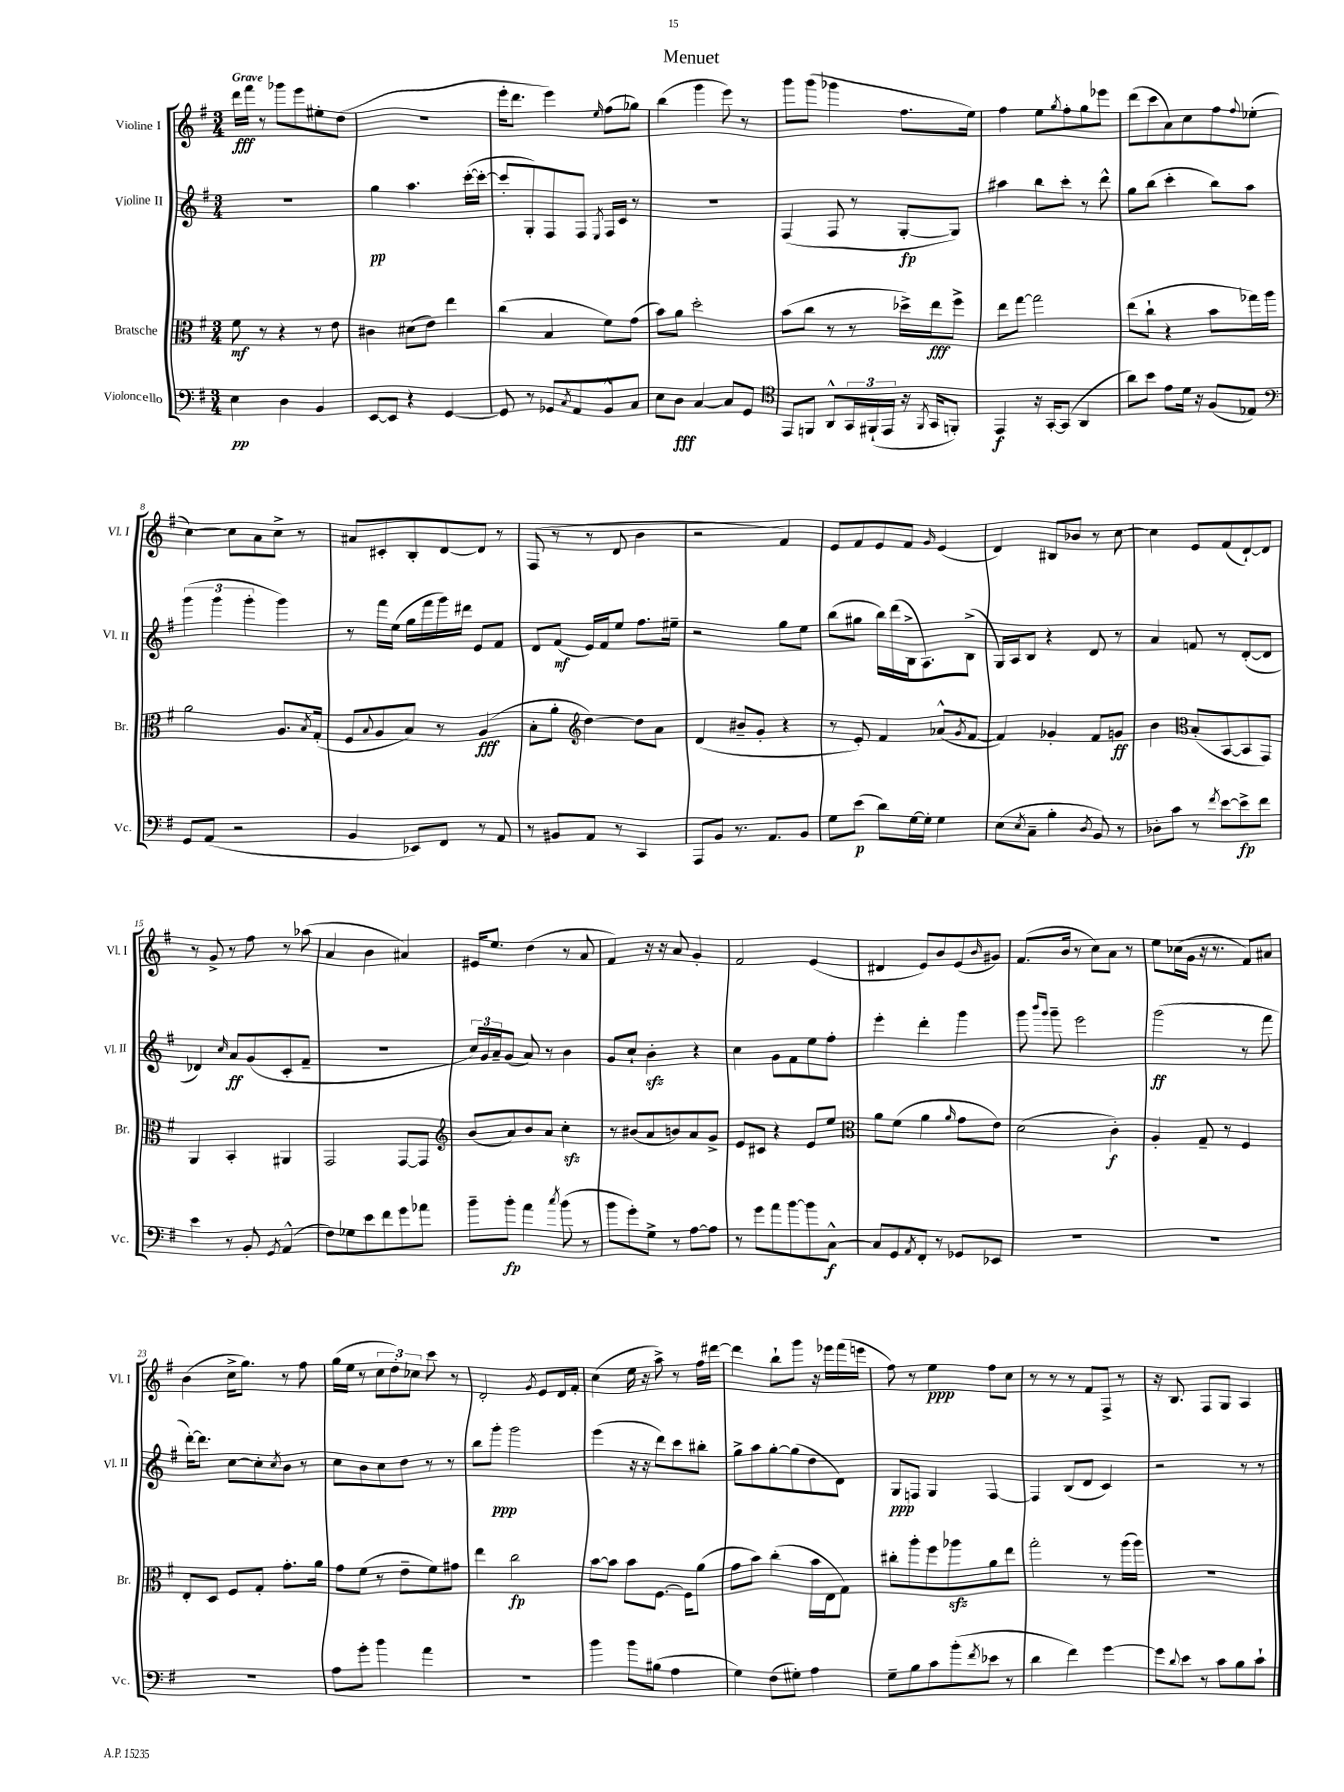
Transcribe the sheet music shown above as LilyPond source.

\header { title = "Menuet" }
<<
\new StaffGroup <<
\new Staff = "s0" \with { instrumentName = "Violine I" shortInstrumentName = "Vl. I" } {
    \clef treble \key g \major \numericTimeSignature \time 3/4 \tempo "Grave"
    d'''16\fff fis'''16 r8 ges'''8 e'''8 eis''8-. d''8( |
    R2. |
    e'''16-. d'''8. e'''4) \grace { e''16 } fis''8( ges''8) |
    b''4( g'''4 e'''8) r8 |
    g'''8 g'''8( ges'''4 fis''8. e''16) |
    fis''4 e''8 \acciaccatura { g''8 } fis''8-. g''8 ees'''8 |
    d'''8( c'''8 a'8) c''8 fis''8 \appoggiatura { fis''8 } ees''8-.( |
    c''4~) c''8 a'8 c''8-> r8 |
    ais'8 cis'8-. b8-. d'8~ d'8 r8 |
    fis8( r8 r8 d'8 b'4 |
    r2 fis'4) |
    e'8 fis'8 e'8 fis'8 \grace { g'16 } e'4( |
    d'4) bis8 bes'8 r8 c''8~ |
    c''4 e'8 fis'8( d'8~-!) d'8 |
    r8 g'8-> r8 fis''8 r8 aes''8( |
    a'4 b'4 ais'4) |
    eis'16 e''8. d''4( r8 a'8 |
    fis'4) r16 r16 a'8 g'4-. |
    fis'2 e'4( |
    dis'4 e'8) b'8 e'8( \grace { b'16 } gis'8) |
    fis'8.( b'16 r8 c''8) a'8 r8 |
    e''8 ces''16( g'16 r16 r8. fis'8) ais'8 |
    b'4( c''16-> g''8.) r8 fis''8 |
    g''16( e''16 r8 \tuplet 3/2 { c''8 d''8-.) ces''8 } c'''8 r8 |
    d'2-. \acciaccatura { g'8 } e'8 d'16 fis'16-. |
    c''4( e''16 r16 a''8->) r8 fis''16 dis'''16~ |
    dis'''4 b''8-! g'''8 r16 ees'''16 fis'''16( e'''16 |
    fis''8) r8 e''4\ppp fis''8 c''8 |
    r8 r8 r8 fis'8 fis8-> r8 |
    r16 b8. fis8 g8 a4 \bar "|." |
}
\new Staff = "s1" \with { instrumentName = "Violine II" shortInstrumentName = "Vl. II" } {
    \clef treble \key g \major \numericTimeSignature \time 3/4
    R2. |
    g''4\pp a''4. c'''16~-.( c'''16~-. |
    c'''8-. g8-.) fis8 fis8 \acciaccatura { e8 } fis16 c'16 r8 |
    R2. |
    fis4( fis8 r8 g8~-.\fp g8) |
    ais''4 b''8 c'''8-. r8 d'''8-^ |
    g''8 b''8( c'''4-. b''8) a''8 |
    \tuplet 3/2 { g'''4( g'''4 g'''4-. } g'''4) |
    r8 fis'''16 e''16( g''16 fis'''16 g'''16) dis'''16 e'8 fis'8 |
    d'8 fis'8\mf( e'16) fis'16 e''8 fis''8. eis''16-- |
    r2 g''8 e''8 |
    b''8( gis''8 b''16) d'''16( b16-> a8.) b8->( |
    g16) a16 b8 r4 d'8 r8 |
    a'4 f'8 r8 d'8~-.( d'8 |
    des'4) \grace { c''16 } a'8\ff g'8( c'8-. fis'8-- |
    R2. |
    \tuplet 3/2 { c''16) g'16 a'16-- } g'8( a'8) r8 b'4 |
    g'8 c''8-! b'4-.\sfz r4 |
    c''4 g'8 fis'8 e''8 fis''8-. |
    e'''4-. d'''4-. g'''4 |
    g'''8 \grace { b'''16 g'''16 } g'''8-- e'''2 |
    g'''2\ff( r8 fis'''8 |
    d'''16~-.) d'''8. c''8~ c''8-. \acciaccatura { c''8 } b'8 r8 |
    c''8 b'8 c''8 d''8 r8 r8 |
    b''8 g'''8-.\ppp g'''2 |
    e'''4( r16 r16 d'''8) c'''8 bis''8-. |
    g''8-> a''8 g''8~-. g''8( d''8 d'8) |
    g8\ppp f8 g4 f4~ |
    f4 b8( d'8 c'4) |
    r2 r8 r8 \bar "|." |
}
\new Staff = "s2" \with { instrumentName = "Bratsche" shortInstrumentName = "Br." } {
    \clef alto \key g \major \numericTimeSignature \time 3/4
    fis'8\mf r8 r4 r8 e'8 |
    cis'4 dis'8( e'8) e''4 |
    c''4( b4 fis'8) g'8( |
    b'8) a'8 d''2-. |
    b'8( c''8 r8 r8 des''16->) e''16\fff fis''8-> |
    e''8 g''8~ g''2 |
    e''8( c''8-! r4 b'8 ges''16) a''16 |
    a'2 a8. \acciaccatura { b8 } g16-.( |
    fis8 \appoggiatura { b8 } a8 b8) r8 a4\fff( |
    b8-. a'8-. \clef treble d''4~) d''8 a'8 |
    d'4( bis'8-- g'8-. r4 |
    r8 e'8-.) fis'4 aes'8-^( \acciaccatura { g'8 } fis'8~ |
    fis'4) ges'4-. fis'8 g'8\ff |
    b'4 \clef alto b8-.( b,8~ b,8 g,8) |
    a,4 b,4-. ais,4 |
    g,2 g,8~ g,8 |
    \clef treble b'8( a'8) b'8 a'8 c''4-.\sfz |
    r8 bis'8( a'8 b'8) a'8 g'8-> |
    e'8 cis'8 r4 e'8 e''8 |
    \clef alto a'8 fis'8( a'4 \grace { a'16 } g'8 e'8) |
    d'2( c'4-.\f) |
    a4-. g8-- r8 fis4 |
    e8-. d8 fis8 g8-. g'8.-. a'16 |
    g'8 fis'8( r8 e'8-- fis'8) gis'8 |
    e''4 c''2\fp |
    b'8~ b'8 b'8 fis8.~ fis16 a'8( |
    g'8 b'8) c''4-.( b'16 e16 g8) |
    cis''8-. a''8-. fis''8 aes''8\sfz a'8 e''8 |
    g''2-. r8 a''16( a''16) |
    R2. \bar "|." |
}
\new Staff = "s3" \with { instrumentName = "Violoncello" shortInstrumentName = "Vc." } {
    \clef bass \key g \major \numericTimeSignature \time 3/4
    e4\pp d4 b,4 |
    e,8~ e,8 r4 g,4~ |
    g,8 r8 ges,8 \acciaccatura { c8 } a,8 b,8-^ c8 |
    e8 d8\fff c4~ c8 g,8 |
    \clef tenor e,8 f,8 a,8-^ \tuplet 3/2 { g,16 fis,16-!( e,16 } r16 \acciaccatura { fis,8 } g,16 f,8-.) |
    e,4\f r16 g,16~-. g,8( a,4 |
    a'8) b'8 e'8 d'16 r16 fis8( ees8) |
    \clef bass g,8 a,8( r2 |
    b,4 ees,8) fis,8 r8 a,8 |
    r8 bis,8 a,8 r8 c,4 |
    a,,8 b,8 r8. a,8. b,8 |
    g8 e'8\p( d'8) g16~ g16-. g4 |
    e8( \acciaccatura { e8 } c8-- b4-. \acciaccatura { d8 } b,8) r8 |
    des8-. c'8 r8 \acciaccatura { fis'8 } e'8~ e'8->\fp fis'8 |
    e'4 r8 b,8-. \acciaccatura { g,8 } a,4-^( |
    fis8) ges8 e'8 fis'8 g'8 aes'8 |
    b'8-- b'8-.\fp a'4 \acciaccatura { c''8 } b'8( r8 |
    b'8 g'8-.) g8-> r8 a8~ a8 |
    r8 g'8 a'8 b'8~ b'8 c8~-^\f |
    c8 g,8 \acciaccatura { a,8 } fis,8-. r8 ges,8 ees,8 |
    R2. |
    R2. |
    R2. |
    a8 g'8-. b'4 a'4 |
    R2. |
    b'4 b'8 bis8( a4 |
    g4) fis8( gis8-.) a4 |
    g8-- b8 c'8 b'8-.( \acciaccatura { fis'8 } ees'8 r8 |
    d'4 fis'4) g'4~ |
    g'8 \appoggiatura { d'8 } e'8 r8 c'8 b8 c'8-! \bar "|." |
}
>>
>>
